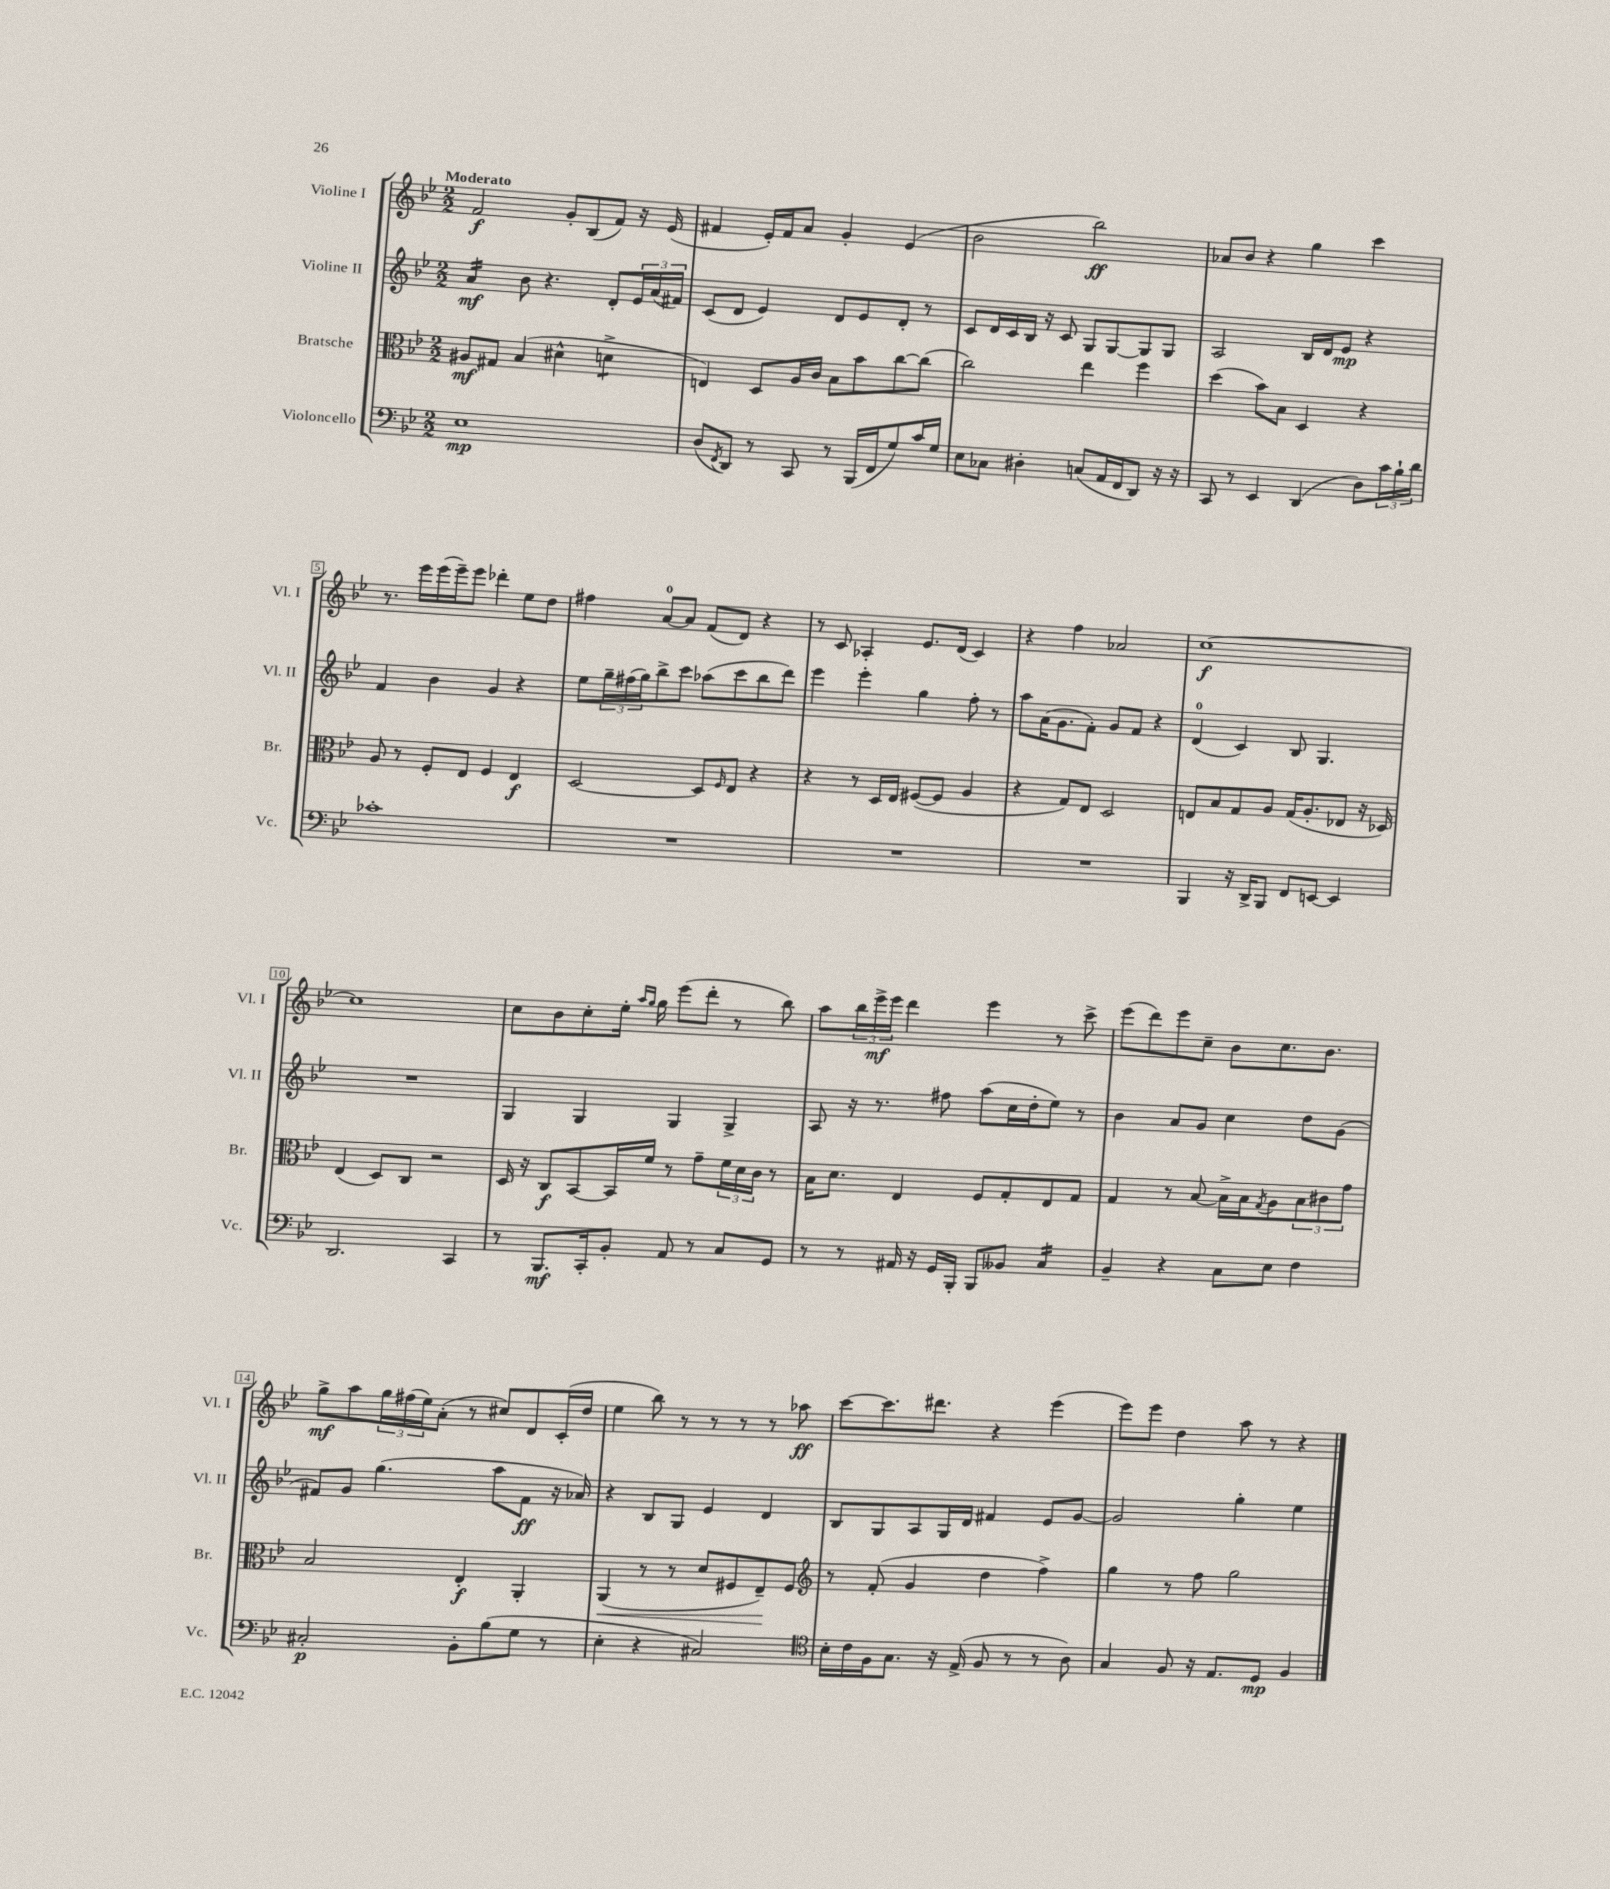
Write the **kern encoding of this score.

**kern	**kern	**kern	**kern
*staff4	*staff3	*staff2	*staff1
*clefF4	*clefC3	*clefG2	*clefG2
*k[b-e-]	*k[b-e-]	*k[b-e-]	*k[b-e-]
*M2/2	*M2/2	*M2/2	*M2/2
1E-	8A#/L	4a/	2f/
.	8G#/J	.	.
.	(4B-/	8b-\	.
.	.	4.r	.
.	4d#^^\	.	8g'/L
.	.	.	(8B-/
.	4d^\	8d'/L	8f/J)
.	.	24e-/L	16r
.	.	(24a/	.
.	.	.	(16e-/
.	.	24f#/JJ)	.
=	=	=	=
(8D/L	4E/)	(8c/L	4f#/
8qFF/	.	.	.
8DD/J)	.	8d/J	.
8r	8D/L	4e-/)	16e-'/LL)
.	.	.	16f#/J
8CC/	16A/L	.	8a/J
.	16c/JJ	.	.
8r	8B-\L	8d/L	4g'/
(16BBB-/LL	8b-\	8e-/	.
16FF/J	.	.	.
8G/)	[8cc\	8d'/J	(4e-/
16c/L	(8cc\]J	8r	.
16G/JJ	.	.	.
=	=	=	=
8E-\L	2cc\)	8c/L	2b-\
8C-\J	.	16d/L	.
.	.	16c/	.
4D#'\	.	16B-/JJ	.
.	.	16r	.
.	.	8c/	.
(8C/L	4ee-\	8G/L	2bb-\)
16AA/L	.	[8G/	.
16FF/J	.	.	.
8DD/J)	4ff\	8G/]	.
16r	.	8G/J	.
16r	.	.	.
=	=	=	=
8CC/	(4dd\	2A/	8a-/L
8r	.	.	8b-/J
4EE-/	8b-\L)	.	4r
.	8B-\J	.	.
(4DD/	4D/	16B-/LL	4gg\
.	.	16d/J	.
.	.	8e-/J	.
8D\L)	4r	4r	4ccc\
24c\L	.	.	.
24B-`\	.	.	.
24d\JJ	.	.	.
=	=	=	=
1c-'	8A/	4f/	8.r
.	8r	.	.
.	.	.	16eee-\LL
.	8F'/L	4b-\	(16eee-\
.	.	.	16eee-~\J)
.	8E-/J	.	8eee-\J
.	4F/	4g/	4ddd-'\
.	4E-/	4r	8ee-\L
.	.	.	8dd\J
=	=	=	=
1r	[2D/	8ee-\L	4ff#\
.	.	24gg~\L	.
.	.	(24ff#\	.
.	.	24gg\J)	.
.	.	8bb-^\	[8a/L
.	.	8ccc\J	8a/]J
.	8D/]L	(8aa-\L	(8f/L
.	16qqF/	.	.
.	8E-/J	8ccc\	8d/J)
.	4r	8bb-\	4r
.	.	8ddd\J)	.
=	=	=	=
1r	4r	4eee-\	8r
.	.	.	8c/
.	8r	4eee-'\	4A-'/
.	16D/LL	.	.
.	16E-/JJ	.	.
.	([8F#/L	4gg\	8.e-/L
.	8F#/]J	.	.
.	.	.	(16d/Jk
.	4A/	8ff'\	4c/)
.	.	8r	.
=	=	=	=
1r	4r	8aa\L	4r
.	.	(16a\K	.
.	.	8.g\	.
.	8G/L)	.	4ff\
.	8E-/J	8f'\J)	.
.	2D/	8g/L	2a-/
.	.	8f/J	.
.	.	4r	.
=	=	=	=
4BBB-/	8E/L	(4d/	[1cc
.	8B-/	.	.
16r	8G/	4c/)	.
16DD^/LK	.	.	.
8BBB-/J	8A/J	.	.
8FF/L	(16G/LK	8B-/	.
.	8.A'/	.	.
[8EE/J	.	4.G/	.
4EE/]	8E-/J	.	.
.	16r	.	.
.	16D-/)	.	.
=	=	=	=
2.DD/	(4E-/	1r	1cc]
.	8D/L)	.	.
.	8C/J	.	.
.	2r	.	.
4CC/	.	.	.
=	=	=	=
8r	16D/	4G/	8cc\L
.	16r	.	.
8.BBB-/L	8C/L	.	8b-\
.	[8BB-/	4G/	8cc'\
16CC'/k	.	.	.
8BB-'/J	16BB-/]L	.	16ee-'\Jk
.	.	.	16qqaa/LL
.	.	.	16qqgg/JJ
.	16f/JJ	.	16gg\
8AA/	8r	4G/	(8eee-\L
8r	8g~\L	.	8ddd'\J
8C/L	24f\L	4G^/	8r
.	24d\	.	.
.	24c\JJ	.	.
8GG/J	8r	.	8bb-\)
=	=	=	=
8r	16B-\LK	8A/	8aa\L
.	8.d\J	.	.
8r	.	16r	24bb-\L
.	.	.	24eee-^\
.	.	8.r	.
.	.	.	24eee-\JJ
16AA#/	4E-/	.	4ddd\
16r	.	.	.
16GG/LL	.	8ff#\	.
16BBB-'/JJ	.	.	.
8BBB-/L	8F/L	(8aa\L	4eee-\
8BB--/J	8G'/	16cc\L	.
.	.	16dd'\J	.
4C/	8E-/	8ee-\J)	8r
.	8G/J	8r	8ccc^\
=	=	=	=
4BB-~/	4G/	4b-\	(8eee-\L
.	.	.	8ddd\)
4r	8r	8a/L	8eee-\
.	[8B-/	8g/J	8cc~\J
8C\L	16B-^\]LL	4cc\	8b-\L
.	16B-\J	.	.
.	8qG/	.	.
8E-\J	8A\	.	8.cc\
4F\	12B-\	8dd\L	.
.	.	.	8.b-\J
.	12c#\	.	.
.	.	(8g\J	.
.	12g\J	.	.
=	=	=	=
2C#'/	2B-/	8f#/L)	8gg^\L
.	.	8g/J	8aa\
.	.	(4.gg\	24gg\L
.	.	.	(24ff#\
.	.	.	24ee-\J)
.	.	.	(8a'\J
8BB-'\L	4E-'/	.	8r
(8B-\	.	8aa\L	8cc#/L)
8G\J	4AA'/	8f#\J	8d/
8r	.	16r	(16c'/L
.	.	16a-/)	16dd/JJ
=	=	=	=
4E-'\	(4AA/	4r	4ee-\
4r	8r	8B-/L	8bb-\)
.	8r	8G/J	8r
2C#/)	8d/L	4e-/	8r
.	8F#/	.	8r
.	8E-~/)	4d/	8r
.	8F#/J	.	8aa-\
=	=	=	=
*clefC4	*clefG2	*	*
16B-'\LL	8r	8B-/L	[8ccc\L
16c\	.	.	.
16F\J	(8f'/	8G/	8.ccc\]
8.G\J	.	.	.
.	4g/	8A/	.
.	.	.	8.ddd#\J
16r	.	16G/L	.
(16E-^/	.	16d/JJ	.
8F/	4dd\	4f#/	4r
8r	.	.	.
8r	4ff^\)	8e-/L	(4eee-\
8A\)	.	[8g/J	.
=	=	=	=
4G/	4gg\	2g/]	8eee-\L)
.	.	.	8eee-\J
8F/	8r	.	4dd\
16r	8ff\	.	.
8.E-/L	.	.	.
.	2gg\	4gg'\	8aa\
8D/J	.	.	8r
4F/	.	4ee-\	4r
==	==	==	==
*-	*-	*-	*-
